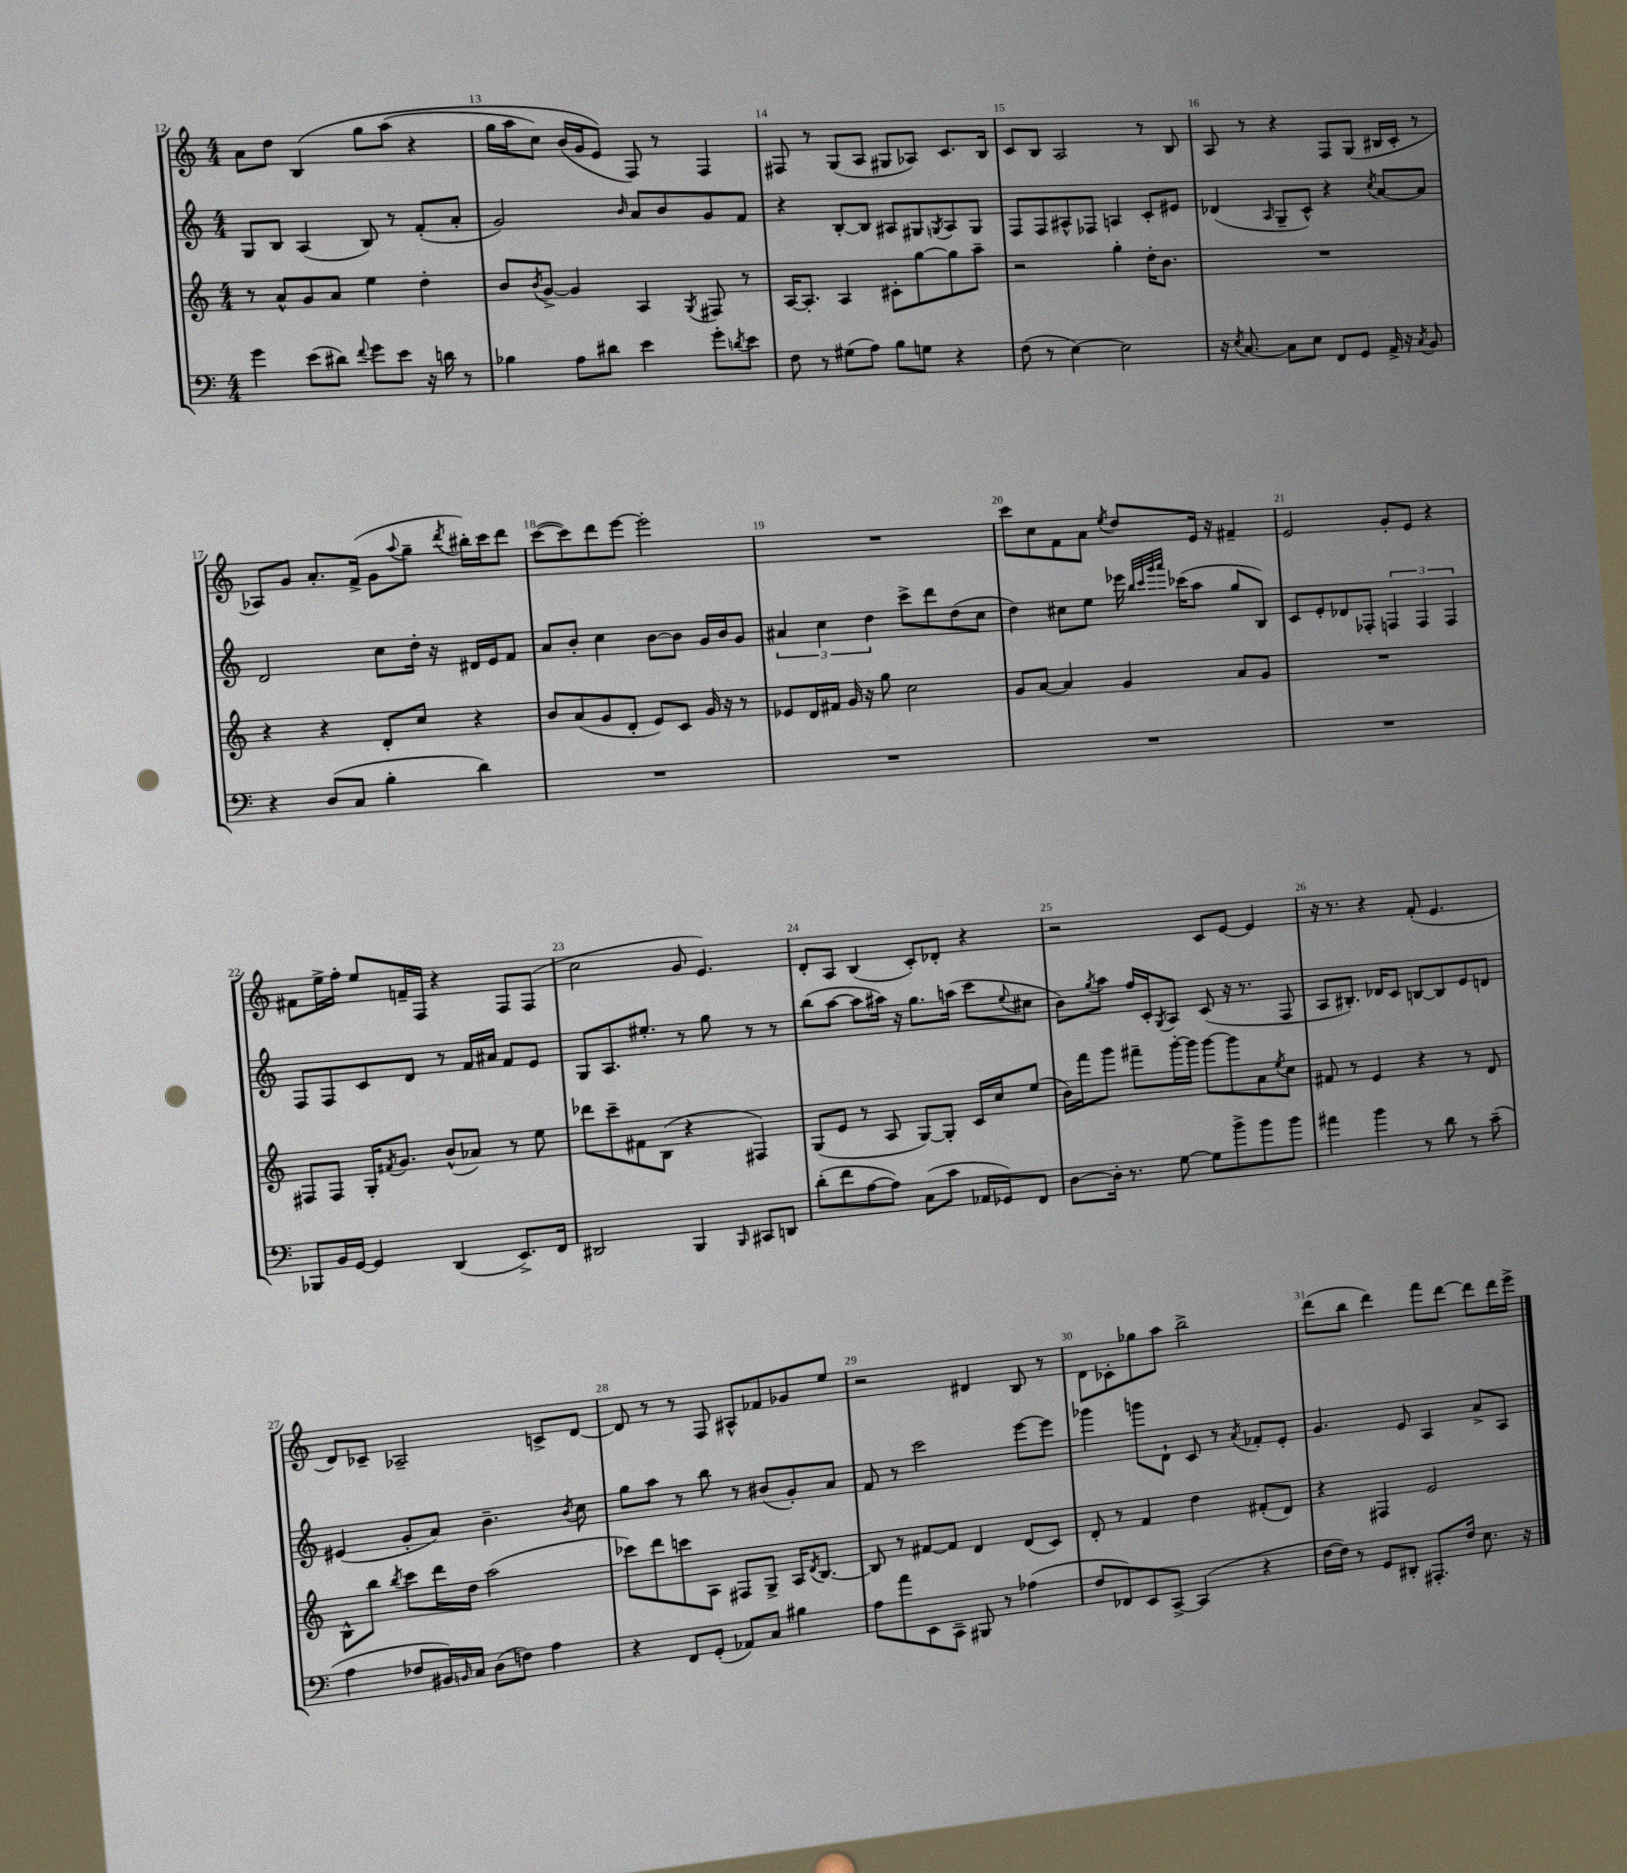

**kern	**kern	**kern	**kern
*staff4	*staff3	*staff2	*staff1
*clefF4	*clefG2	*clefG2	*clefG2
*k[]	*k[]	*k[]	*k[]
*M4/4	*M4/4	*M4/4	*M4/4
4g	8r	8G	8a
.	8a^^	8B	8dd
(8e	8g	(4A	&(4B
8d#)	8a	.	.
8qqf	.	.	.
8g	4ee	8B)	8gg
8e	.	8r	(8aa
16r	4dd'	(8f'	4r
16d	.	.	.
8r	.	8a'	.
=	=	=	=
4B-	8b	2g)	16gg
.	.	.	16aa
.	8qb	.	.
.	[8g^	.	8cc)
8A	4g]	.	(16b
.	.	.	16g
8d#	.	.	8e&)
.	.	16qqb	.
4e	4A	8a	8F)
.	.	8b	8r
.	8qG	.	.
8g'	8F#	8g	4F
8qd	.	.	.
8e	8r	8f	.
=	=	=	=
8F	[16A	4r	8F#
.	8.A']	.	.
8r	.	.	8r
(8G#	4A	[8B'	(8G
8A)	.	8B]	8A
8B	8c#'	8A#	8G#
8G	[8gg	8G#	8A-)
.	.	8qG	.
4r	8gg]	8A#	8.c
.	8aa~	8G	.
.	.	.	16B
=	=	=	=
(8F	2r	8F	8c
8r	.	8F	8B
[4E)	.	8A#^^	2A
.	.	8F-	.
2E]	4gg'	4A	.
.	16dd'	8c'	8r
.	8.b	.	.
.	.	8e#	8B
=	=	=	=
16r	1r	(4d-	8A
8qE	.	.	.
[8.C	.	.	.
.	.	.	8r
.	.	16qqA	.
8C]	.	8G~	4r
8E	.	8c^^)	.
8FF	.	4r	8F
8GG	.	.	(8G
.	.	8qcc	.
16AA^	.	[8a	16B#
16r	.	.	16c'
8qC	.	.	.
8BB	.	8a]	8r
=	=	=	=
4r	4r	2d	8A-)
.	.	.	8g
(8D	4r	.	8.a'
8C	.	.	.
.	.	.	(16f^
4B'	8d'	8cc	8g
.	.	.	8qqaa
.	8cc	16dd'	8gg~
.	.	16r	.
.	.	.	8qddd
4d)	4r	16d#	16bb#')
.	.	16e	16ccc
.	.	8f	8ddd
=	=	=	=
1r	8b	8a	([8ccc
.	(8a	8b'	8ccc])
.	8g	4cc	8ddd
.	8d'	.	[8eee
.	8e)	[8b	2eee']
.	8c	8b]	.
.	16g	16g	.
.	16r	16b	.
.	8r	8g	.
=	=	=	=
1r	8e-	6a#	1r
.	16d	.	.
.	.	6cc	.
.	16f#	.	.
.	16g	.	.
.	16r	.	.
.	.	6dd	.
.	8gg	.	.
.	2cc	8ccc^	.
.	.	8ddd	.
.	.	(8dd	.
.	.	8cc	.
=	=	=	=
1r	8g	4dd)	8ccc
.	[8a	.	8cc
.	4a]	8cc#	8f
.	.	8ee	8a
.	.	.	8qee
.	4g	16eee-	8dd
.	.	32qqbb	.
.	.	32qqccc	.
.	.	32qqggg	.
.	.	32qqaaa	.
.	.	(16ccc-	.
.	.	8aa	16e
.	.	.	16r
.	8a	8gg	4f#~
.	8g	8B)	.
=	=	=	=
1r	1r	8c	2e
.	.	8e'	.
.	.	8d-	.
.	.	8F-'	.
.	.	6F	8g'
.	.	.	8e
.	.	6F	.
.	.	.	4r
.	.	6F	.
=	=	=	=
8BBB-	8F#	8F	8f#
16BB	8F#	8F	16ee^
[16GG	.	.	16ff'
4GG]	16G'	8c	8ee
.	8qf#	.	.
.	8.g	.	.
.	.	8d	16f~
.	.	.	16F
(4DD	(8b^^	8r	4r
.	8a-)	16f	.
.	.	16a#	.
8.EE^)	8r	8f	8F
.	8ee	8e	(8F
16FF	.	.	.
=	=	=	=
2DD#	8ddd-	8G	2cc
.	8ccc~	8.A	.
.	8f#	.	.
.	.	8.ee#'	.
.	(8B	.	.
4BBB	4r	8r	8g
.	.	8gg	4.e)
16qqBBB	.	.	.
8CC#	4F#)	8r	.
8DD	.	8r	.
=	=	=	=
(8d'	(8G	(8bb	8d'
8f	8e	[8aa	8A
[8A	8r	8aa]	(4B
8A])	8A	16aa#)	.
.	.	16r	.
(8C	[8G)	8.gg	8c')
8c	8G']	.	8d-'
.	.	(16aa	.
16AA-	16c	8ccc	4r
16GG-)	16cc	.	.
.	.	8qqee	.
8FF	(8ee	8cc#	.
=	=	=	=
[8D	16b)	8b)	2r
.	16fff	.	.
.	.	8qgg	.
16D']	8ggg	8aa	.
8.r	.	.	.
.	8fff#~	16ff	.
.	.	16c'	.
.	.	8qG	.
[8G	[16ggg'	8A	.
.	16ggg]	.	.
8G]	[8ggg	(8c	8c
8b^	8ggg]	16r	[8e
.	.	8.r	.
8b	8a	.	4e]
.	8qee	.	.
8b	8cc	8F	.
=	=	=	=
4a#	8f#	8A	16r
.	.	.	8.r
.	8r	8.B#')	.
4b	4e	.	4r
.	.	16d-	.
.	.	8c	.
8r	4r	[8B	(8f'
8d	.	8B]	4.e
8r	8r	8e	.
(8c~	8d	8d	.
=	=	=	=
4A	8B^^	(4e#	8d)
.	8bb	.	8c-~
.	8qbb	.	.
8F-	8ccc	8g'	2A-~
16BB#)	16ddd	8a)	.
16qqBB	.	.	.
16C	16dd	.	.
(8D	(2aa	4.b~	.
8F)	.	.	.
4A	.	.	8c^
.	.	8qb	.
.	.	8cc	[8d
=	=	=	=
4r	8ccc-)	8gg	8d]
.	8ddd	8aa	8r
8FF	8ccc	8r	8r
(8GG'	8A	8bb	8F
8AA-)	8F#	8r	8A#^^
8C	8G^	(8b#	8f-
4B#	16A	8g')	8g-
.	8qd	.	.
.	[8.B	.	.
.	.	8a	8ee
=	=	=	=
8A	8B]	8f	2r
8a	8r	8r	.
8EE	[8f#	2ccc	.
8CC~	8f#]	.	.
8BBB#	4d	.	4d#
8r	.	.	.
(4A-	(8d	[8eee	8B
.	8c)	8eee]	8r
=	=	=	=
8F	8d'	4ggg-	8d
8FF-)	8r	.	8c-'
8EE	4f	8ggg	8gg-
[8CC^	.	8d`	8aa
(4CC]	4dd	8c	2bb^
.	.	8r	.
.	.	8qa	.
4r	(8f#'	8f-'	.
.	8d)	8e'	.
=	=	=	=
[16F	4r	4.g	(8ddd
16F])	.	.	.
8r	.	.	8bb
8GG	4F#	.	4ddd)
8DD#'	.	8e	.
8.AAA#'	2e	4A	8fff
.	.	.	[8ddd
16F	.	.	.
8.E	.	8a^	8ddd]
.	.	8A	16ddd
16r	.	.	16eee^
==	==	==	==
*-	*-	*-	*-
